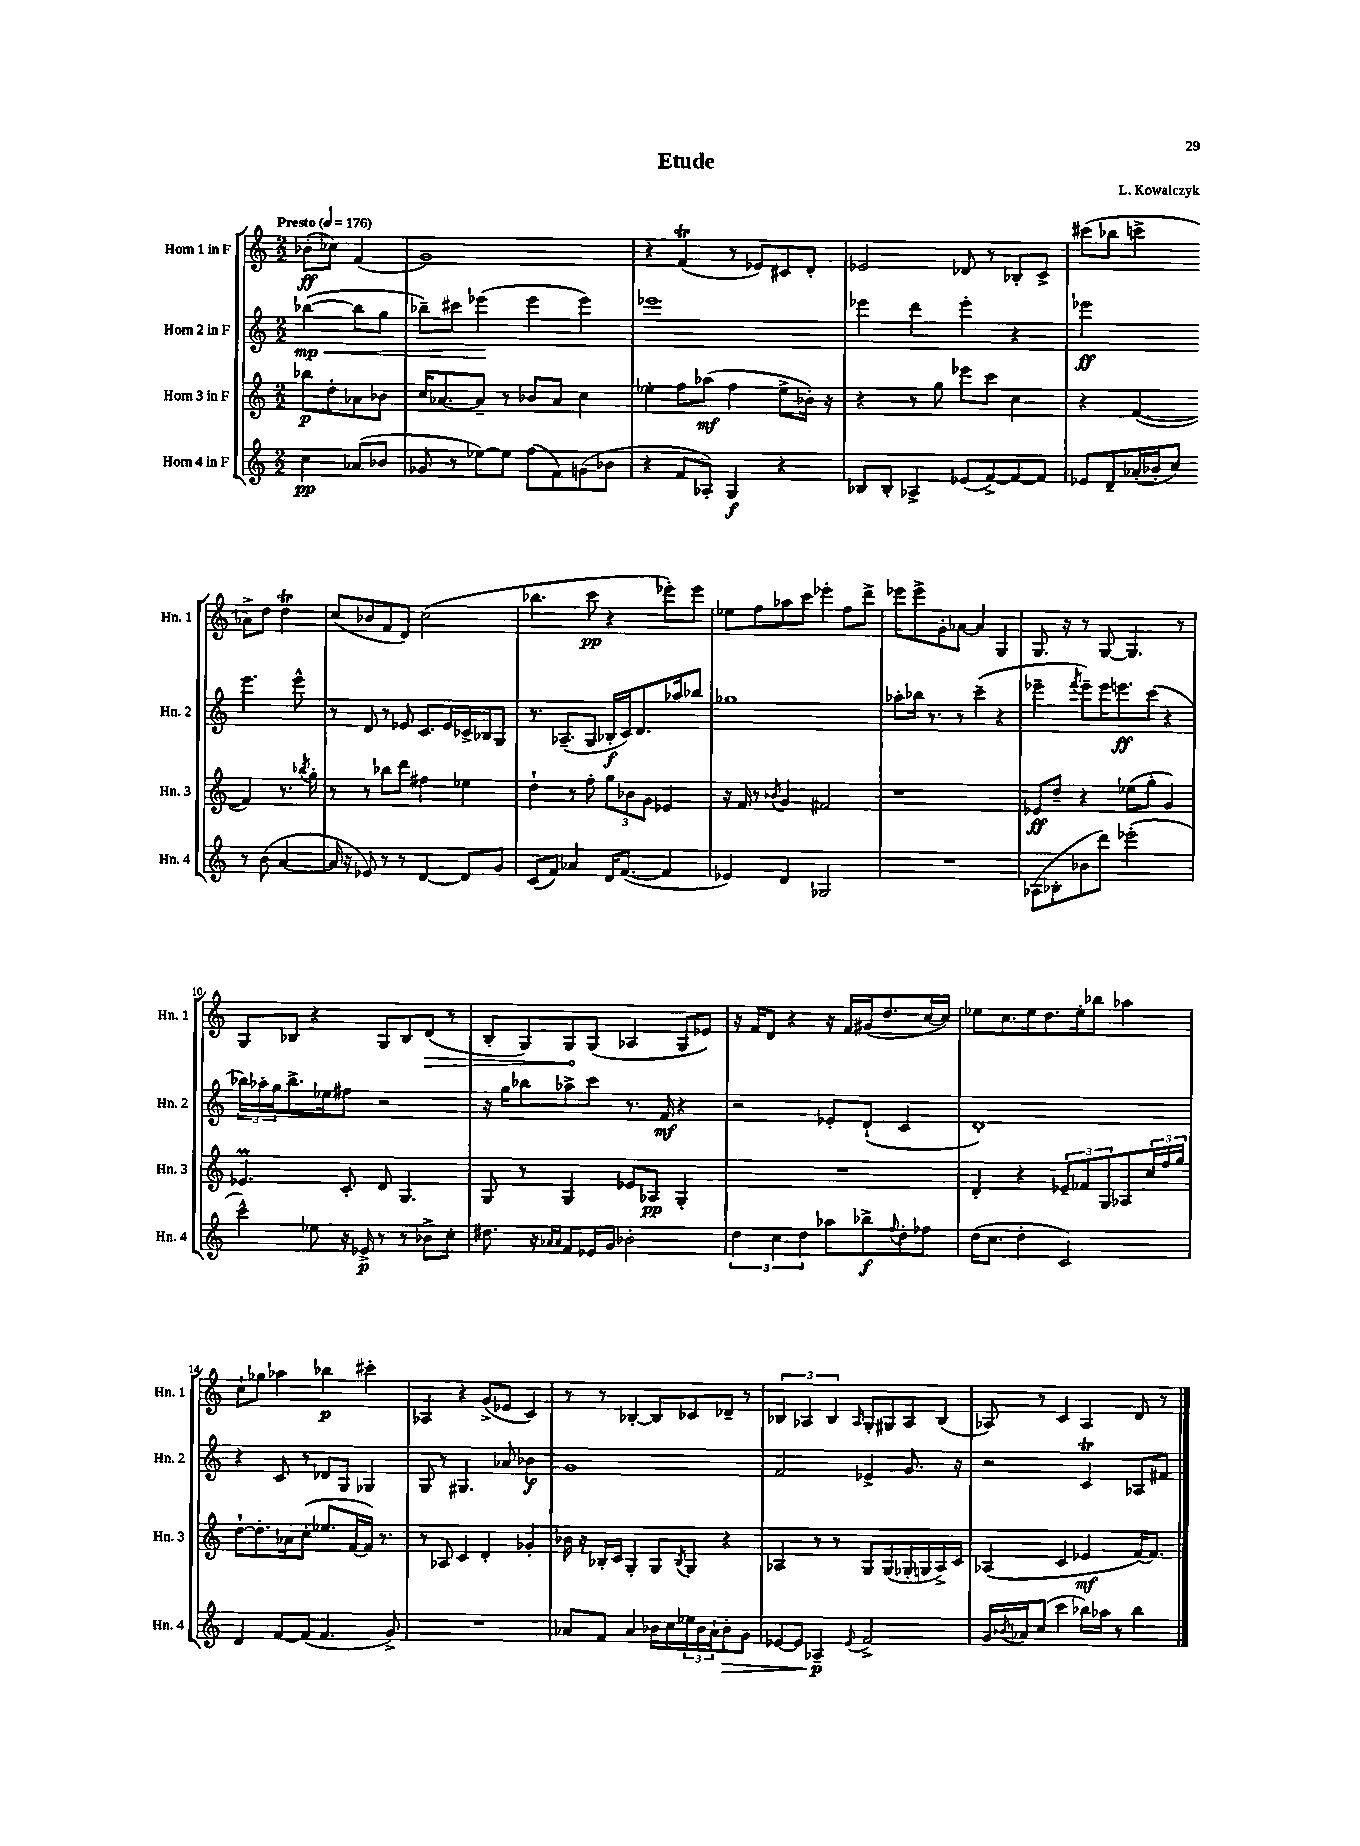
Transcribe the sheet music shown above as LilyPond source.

\header { title = "Etude" composer = "L. Kowalczyk" }
<<
\new StaffGroup <<
\new Staff = "s0" \with { instrumentName = "Horn 1 in F" shortInstrumentName = "Hn. 1" } {
    \clef treble \key c \major \numericTimeSignature \time 2/2 \partial 2 \tempo "Presto" 4 = 176
    bes'8-.\ff( ces''8) f'4( |
    g'1) |
    r4 f'4\trill( r8 ees'8) cis'8 d'8-. |
    ees'2 des'8 r8 bes8-. c'8-> |
    cis'''8( bes''8 c'''4-> aes'8->) d''8 d''4\trill |
    c''8( bes'8 f'8 d'8) c''2( |
    bes''4. c'''8\pp r4 ees'''8-.) ees'''8 |
    ees''8 f''8 aes''8 c'''8 ees'''4-. f''8 d'''8-> |
    ees'''8 ees'''8-> g'8-. aes'8~ aes'4 g4 |
    g8. r16 r8 g8~ g4. r8 |
    g8 bes8 r4 g8 bes8 \once \override Hairpin.circled-tip = ##t d'8\>( r8 |
    b8-. g8) g8\! g8( aes4 g8 ees'8) |
    r16 f'16 d'8 r4 r16 f'16 gis'16( d''8. c''16~ c''16) |
    ees''8 c''8. ees''16 d''8. ees''16-. bes''8 aes''4 |
    c''8-! ges''8 aes''4 bes''4\p cis'''4-. |
    aes4 r4 g'8->( ees'8 c'4) |
    r8 r8 bes4~-. bes8 ces'8 des'8-- r8 |
    \tuplet 3/2 { bes4 aes4 bes4 } \grace { aes16 } g8-. gis8 aes8 bes8( |
    aes8) r8 c'4 aes4 d'8 r8 \bar "|." |
}
\new Staff = "s1" \with { instrumentName = "Horn 2 in F" shortInstrumentName = "Hn. 2" } {
    \clef treble \key c \major \numericTimeSignature \time 2/2 \partial 2
    bes''4~\mp\<( bes''8 g''8 |
    bes''8--) cis'''8 ees'''4\!( ees'''4 ees'''4) |
    ees'''1 |
    ees'''4 d'''4 ees'''4-. r4 |
    ees'''2\ff ees'''4. ees'''8-^ |
    r8 d'8 r8 ees'8 c'8. ees'16 ces'16-> bes16 g8 |
    r8. aes8.--( g8 bes16-.\f c'16) d'8. aes''16 bes''8 |
    ges''1 |
    aes''8-. bes''16 r8. r8 c'''4--( r4 |
    ees'''4-- \acciaccatura { f'''8 } ees'''8--) ees'''16 e'''8.\ff c'''8( r4 |
    \tuplet 3/2 { bes''16) aes''16-. g''16 } bes''8.-> ees''16 fis''8 r2 |
    r16 g''16 bes''8 aes''8-> c'''8 r8. f'16\mf r4 |
    r2 ees'8-. d'8-!( c'4 |
    d'1-.) |
    r4 c'8 r8 des'8 g8 ges4 |
    g8 r8 gis4. aes'8 bes'4\f |
    g'1 |
    f'2 ees'4-> g'8. r16 |
    r2 c'4\trill aes8 fis'8 \bar "|." |
}
\new Staff = "s2" \with { instrumentName = "Horn 3 in F" shortInstrumentName = "Hn. 3" } {
    \clef treble \key c \major \numericTimeSignature \time 2/2 \partial 2
    bes''8\p d''8-. aes'8 bes'8 |
    c''16 aes'8.~ aes'8-- r8 bes'8 aes'8 c''4 |
    ees''4-. f''8 aes''8\mf( f''4 ees''8-> bes'16-.) r16 |
    r4 r8 g''8 ees'''8 c'''8 c''4 |
    r4 f'4~( f'4) r8. \acciaccatura { bes''8 } g''16-. |
    r8 r8 bes''8 d'''8 fis''4 ees''4 |
    d''4-! r8 f''8-. \tuplet 3/2 { g''8 bes'8 g'8 } ees'4 |
    r16 f'16 r8 \acciaccatura { bes'8 } g'4 fis'2 |
    r1 |
    ees'8\ff d''8-- r4 ees''8( g''8-. g'4) |
    ees'4.\prall c'8-. d'8 g4. |
    g8 r8 g4 ees'8 aes8\pp g4-. |
    R1 |
    d'4-. r4 \tuplet 3/2 { ees'8-- fes'8 g8 } aes8 \tuplet 3/2 { c''16 f''16 g''16 } |
    d''8~-! d''8.-. aes'16 c''8-.( ees''8. f'16~ f'16) r8. |
    r8 aes8 c'4 d'4-. ges'4-. |
    bes'16 r16 bes16-. c'16 g4-. g8 \acciaccatura { bes8 } g8 r4 |
    aes4 r8 r8 g8 g8( ges16-. g16 aes16->) c'16 |
    aes4( c'4 ees'4\mf f'16~) f'8. \bar "|." |
}
\new Staff = "s3" \with { instrumentName = "Horn 4 in F" shortInstrumentName = "Hn. 4" } {
    \clef treble \key c \major \numericTimeSignature \time 2/2 \partial 2
    c''4\pp aes'8( bes'8 |
    ges'8 r8 ees''8~) ees''8 f''8( f'8) g'8( bes'8 |
    r4 f'8 aes8-.) g4\f r4 |
    bes8 bes8-. aes4-> ees'8( f'8~->) f'8~ f'8 |
    ees'8 d'8-- aes'16-.( bes'16-. c''8) r8 bes'8( aes'4~ |
    aes'16 r16 ees'8) r8 r8 d'4~ d'8 g'8 |
    c'8( f'8) aes'4 d'16 f'8.~( f'4 |
    ees'4) d'4 ges2 |
    R1 |
    aes8( bes8-. bes'8 d'''8) ees'''2-.( |
    c'''4-^) ees''8 r16 ees'16->\p r8 r8 bes'8-> c''8-. |
    dis''8. r16 \grace { aes'16 aes'16 } f'8 ees'16 g'16 bes'2-. |
    \tuplet 3/2 { d''4 c''4 d''4 } aes''8 bes''8->\f \appoggiatura { f''8 } d''8-. fes''8 |
    d''16( c''8. d''4-. c'2) |
    d'4 f'8~ f'8( f'4. g'8->) |
    R1 |
    aes'8 f'8 aes'4 bes'16 c''16 \tuplet 3/2 { ees''16 bes'16 aes'16-! } bes'8-.\> g'8 |
    ees'8~ ees'8 aes4--\p\! \appoggiatura { ees'8 } f'2-> |
    g'16 \acciaccatura { bes'8 } aes'16 c''8( c'''4 bes''16) aes''16 r8 bes''4 \bar "|." |
}
>>
>>
